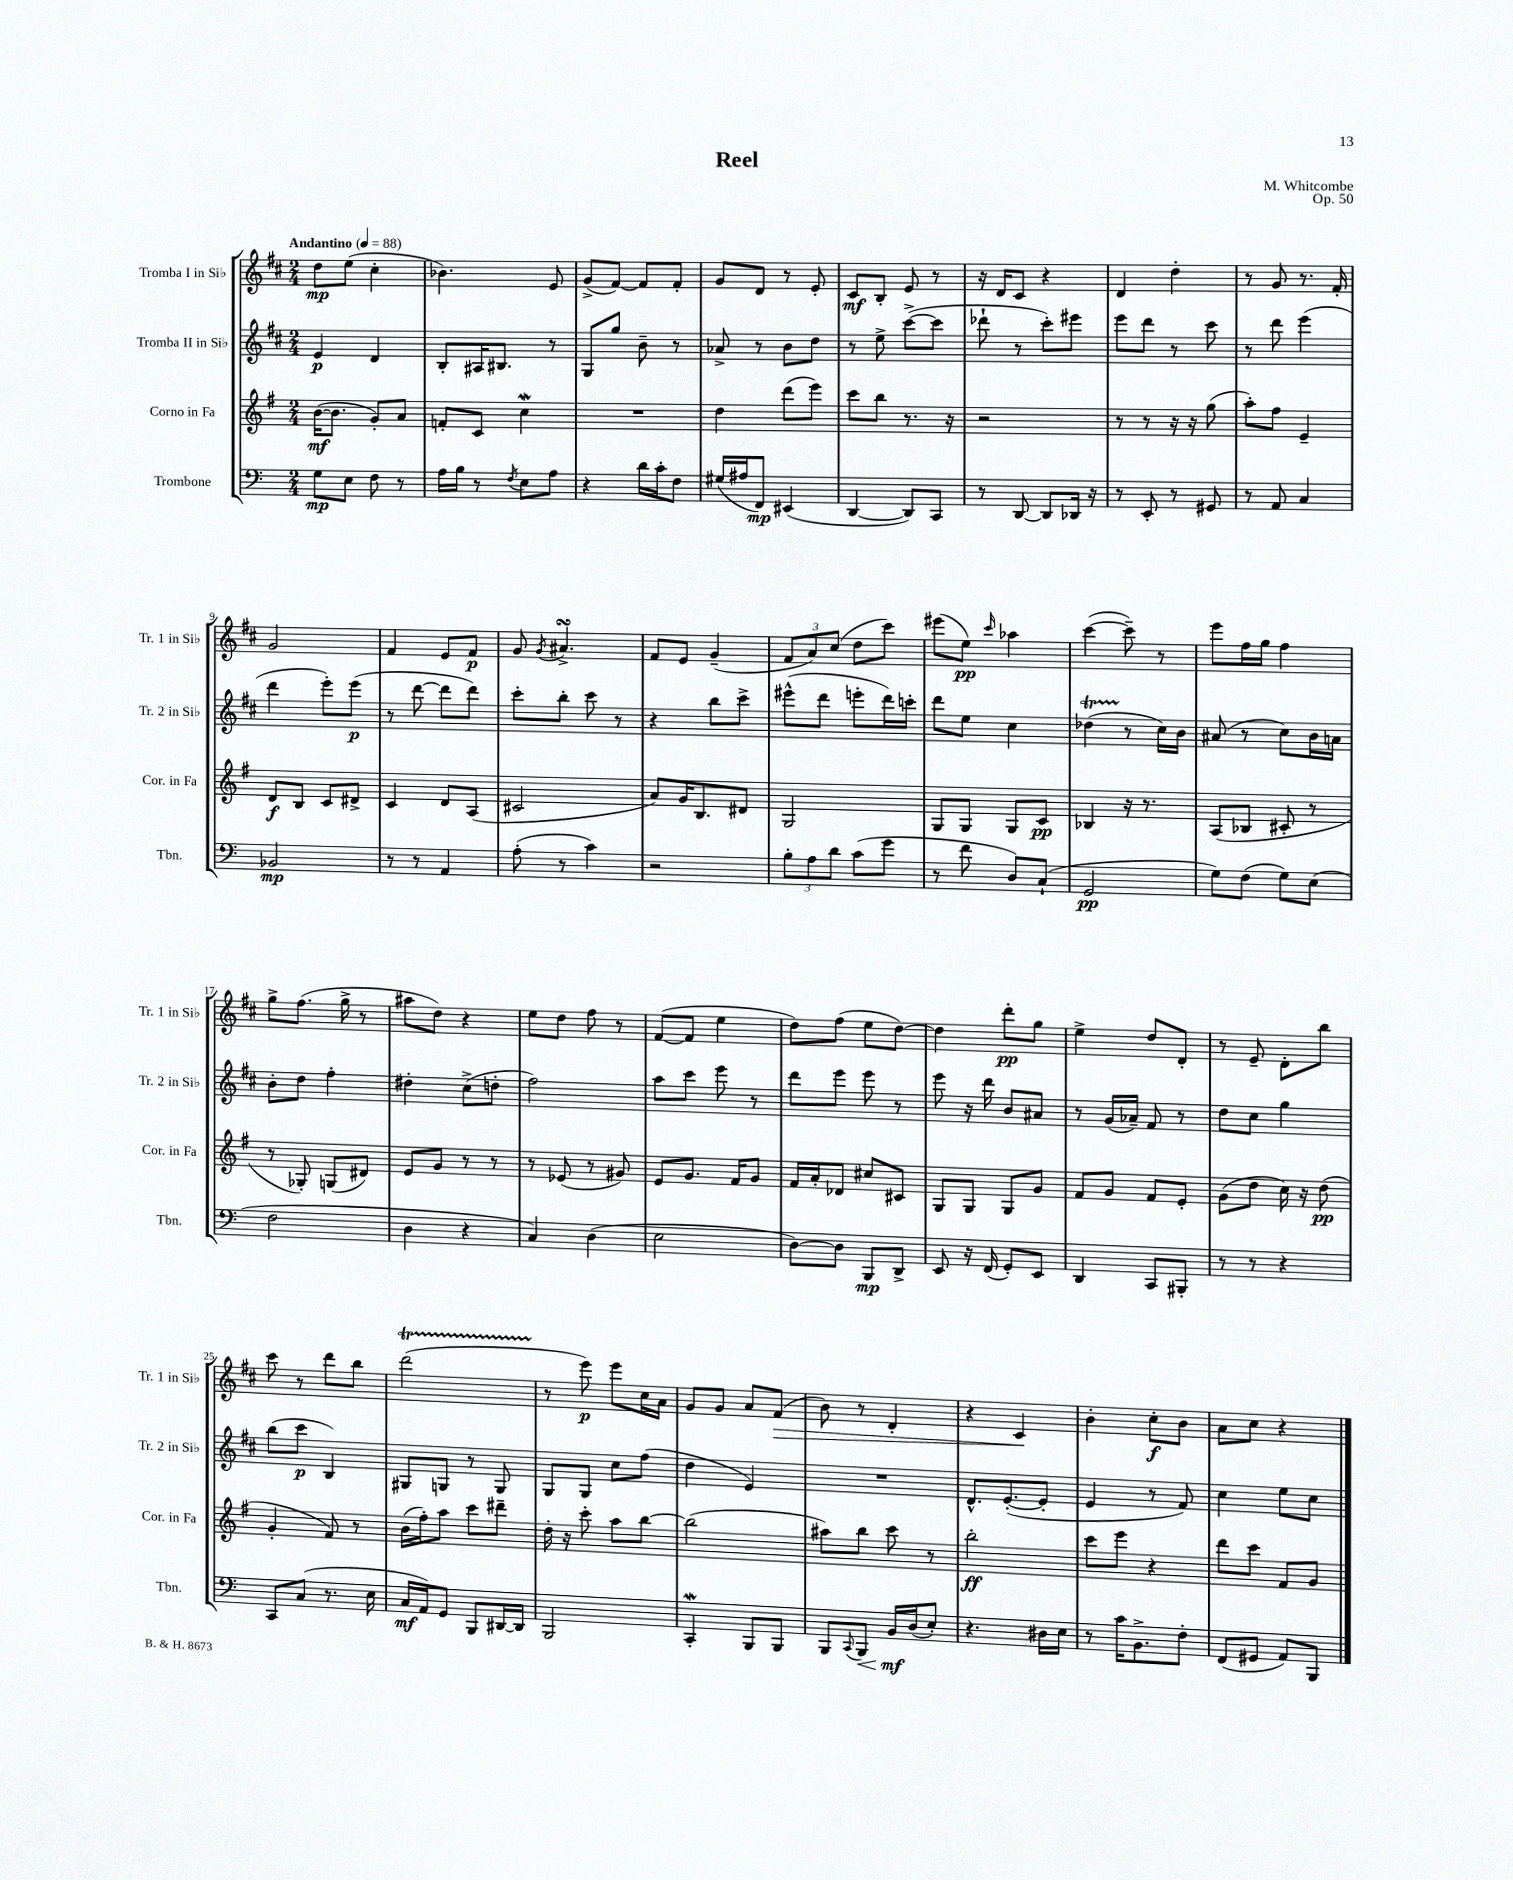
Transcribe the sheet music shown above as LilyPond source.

\header { title = "Reel" composer = "M. Whitcombe" opus = "Op. 50" }
<<
\new StaffGroup <<
\new Staff = "s0" \with { instrumentName = "Tromba I in Sib" shortInstrumentName = "Tr. 1 in Sib" } {
    \clef treble \key d \major \numericTimeSignature \time 2/4 \tempo "Andantino" 4 = 88
    d''8\mp e''8( cis''4-. |
    bes'4.) e'8 |
    g'8->( fis'8~) fis'8 fis'8-. |
    g'8 d'8 r8 e'8-. |
    cis'8\mf b8-. e'8 r8 |
    r16 d'16 cis'8 r4 |
    d'4 d''4-. |
    r8 g'8 r8. fis'16-. |
    g'2 |
    fis'4 e'8 fis'8\p |
    g'8 \acciaccatura { g'8 } ais'4.->\turn |
    fis'8 e'8 g'4--( |
    \tuplet 3/2 { fis'8 a'8) cis''8( } d''8 cis'''8) |
    eis'''8( e''8\pp) \grace { cis'''16 } aes''4 |
    cis'''4~( cis'''8--) r8 |
    e'''8 fis''16 g''16 fis''4 |
    g''8-> fis''8.( g''16-> r8 |
    ais''8 d''8) r4 |
    e''8 d''8 fis''8 r8 |
    fis'8~( fis'8 e''4 |
    d''8) fis''8( e''8 d''8~) |
    d''4 d'''8-.\pp g''8 |
    e''4-> d''8 d'8-. |
    r8 e'8-- d'8-. b''8 |
    cis'''8 r8 d'''8 b''8 |
    d'''2\startTrillSpan( |
    r8\stopTrillSpan e'''8\p) e'''8 cis''16 a'16 |
    g'8 g'8 a'8 fis'8\>( |
    b'8) r8 d'4-. |
    r4 cis'4\! |
    b'4-. cis''8-.\f b'8 |
    a'8 cis''8 r4 \bar "|." |
}
\new Staff = "s1" \with { instrumentName = "Tromba II in Sib" shortInstrumentName = "Tr. 2 in Sib" } {
    \clef treble \key d \major \numericTimeSignature \time 2/4
    e'4\p d'4 |
    b8-. ais16 bis8. r8 |
    g8 g''8 b'8-- r8 |
    aes'8-> r8 b'8 d''8 |
    r8 e''8-> cis'''8~->( cis'''8 |
    des'''8-! r8 cis'''8-.) eis'''8 |
    e'''8 d'''8 r8 cis'''8 |
    r8 d'''8 e'''4( |
    d'''4 e'''8-.) e'''8\p( |
    r8 d'''8~ d'''8 d'''8) |
    cis'''8-. b''8-. cis'''8 r8 |
    r4 b''8 cis'''8-> |
    eis'''8-^( d'''8 e'''8-. d'''16) c'''16-. |
    d'''8 e''8 cis''4 |
    des''4\startTrillSpan( r8\stopTrillSpan cis''16) b'16 |
    ais'8( r8 cis''8) b'16 a'16 |
    b'8-. d''8 fis''4-. |
    dis''4-. cis''8->( d''8-. |
    fis''2) |
    a''8 cis'''8 e'''8 r8 |
    d'''8 e'''8 e'''8 r8 |
    e'''8 r16 d'''16 b'8 ais'8 |
    r8 g'16( aes'16--) fis'8 r8 |
    d''8 cis''8 g''4 |
    b''8( cis'''8\p b4) |
    gis8 g8 r8 g8 |
    g8 g8 cis''8 fis''8( |
    d''4 e'4) |
    R2 |
    d'8.-^ e'8.~-.( e'8-. |
    e'4 r8 fis'8) |
    cis''4 e''8 cis''8 \bar "|." |
}
\new Staff = "s2" \with { instrumentName = "Corno in Fa" shortInstrumentName = "Cor. in Fa" } {
    \clef treble \key g \major \numericTimeSignature \time 2/4
    b'16~\mf( b'8. g'8-.) a'8 |
    f'8-. c'8 c''4\mordent |
    R2 |
    d''4 d'''8( e'''8) |
    c'''8 b''8 r8. r16 |
    r2 |
    r8 r8 r16 r16 g''8( |
    a''8-.) fis''8 e'4-- |
    d'8\f b8 c'8 dis'8-> |
    c'4 d'8 a8( |
    cis'2 |
    a'8) g'16 b8. dis'8 |
    g2 |
    g8 g8 g8 c'8\pp |
    bes4 r16 r8. |
    a8( bes8 cis'8-. r8 |
    r8 ges8-.) g8( dis'8) |
    e'8 g'8 r8 r8 |
    r8 ees'8( r8 gis'8) |
    e'8 g'8. fis'16 g'8 |
    fis'16 a'16-. des'8 cis''8 cis'8 |
    g8 g8 g8 g'8 |
    fis'8 g'8 fis'8 e'8-. |
    g'8( d''8 c''16) r16 d''8\pp( |
    g'4-. fis'8) r8 |
    b'16( fis''16-.) a''8 c'''8 dis'''8-- |
    d''16-. r16 c'''8-. a''8 b''8~ |
    b''2( |
    ais''8) b''8 c'''8 r8 |
    b''2-.\ff |
    c'''8 e'''8 r4 |
    d'''8 c'''8 fis'8 g'8 \bar "|." |
}
\new Staff = "s3" \with { instrumentName = "Trombone" shortInstrumentName = "Tbn." } {
    \clef bass \key c \major \numericTimeSignature \time 2/4
    g8\mp e8 f8 r8 |
    a16 b16 r8 \acciaccatura { f8 } e8 a8 |
    r4 d'16 c'16-. f8 |
    gis16( ais16 f,8\mp) eis,4( |
    d,4~ d,8) c,8 |
    r8 d,8~ d,8 des,16 r16 |
    r8 e,8-. r8 gis,8 |
    r8 a,8 c4 |
    bes,2\mp |
    r8 r8 a,4 |
    a8-.( r8 c'4) |
    r2 |
    \tuplet 3/2 { b8-. a8 d'8 } c'8( g'8 |
    r8 f'8 d8) c8-!( |
    g,2\pp |
    g8) f8( g8) e8( |
    f2 |
    d4 r4 |
    c4) d4( |
    e2 |
    d8~) d8 b,,8\mp d,8-> |
    e,8 r16 f,16( g,8-.) e,8 |
    d,4 c,8 bis,,8-. |
    r8 r8 r4 |
    c,8 c8( r8. e16 |
    c16\mf a,16) g,8 b,,8 dis,16~ dis,16 |
    b,,2 |
    c,4-.\mordent b,,8 b,,8 |
    b,,8 \appoggiatura { c,8 } b,,8\< b,16\mf\! d16( e8-.) |
    r4. dis16 e16 |
    r8 c'16 b,8.-> f8-. |
    f,8( gis,8 a,8) b,,8 \bar "|." |
}
>>
>>
